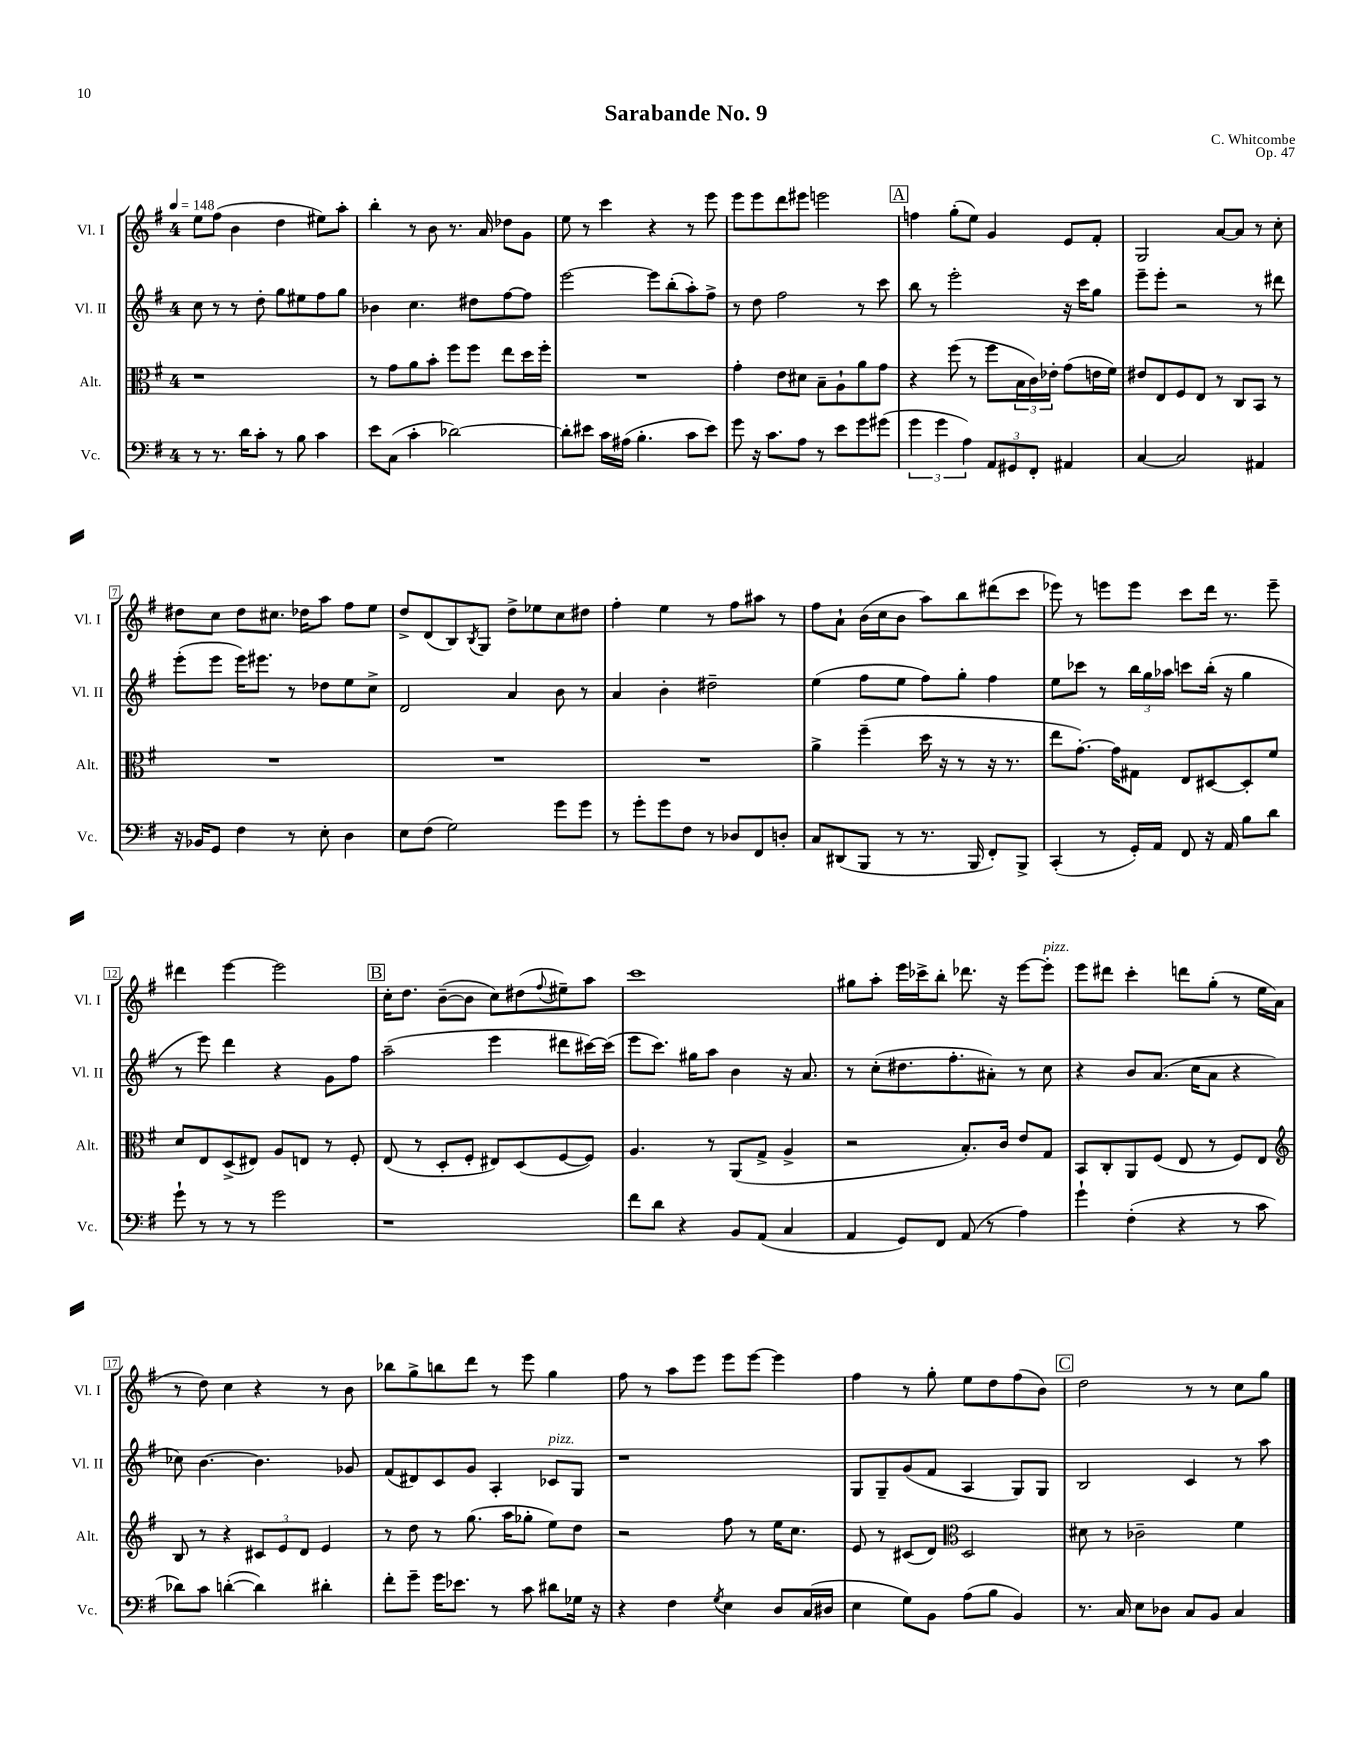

**kern	**kern	**kern	**kern
*part4	*part3	*part2	*part1
*staff4	*staff3	*staff2	*staff1
*I"Vc.	*I"Alt.	*I"Vl. II	*I"Vl. I
*I'Vc.	*I'Alt.	*I'Vl. II	*I'Vl. I
*clefF4	*clefC3	*clefG2	*clefG2
*k[f#]	*k[f#]	*k[f#]	*k[f#]
*M4/4	*M4/4	*M4/4	*M4/4
*MM148	*MM148	*MM148	*MM148
=1	=1	=1	=1
8r	1r	8cc\	8ee\L
8.r	.	8r	(8ff#\J
.	.	8r	4b\
16d\KL	.	.	.
8c'\J	.	8dd'\	.
8r	.	8gg\L	4dd\
8B\	.	8ee#X\	.
4c\	.	8ff#\	8ee#X\L)
.	.	8gg\J	8aa'\J
=2	=2	=2	=2
8e\L	8r	4b-X\	4bb'\
(8C\J	8g\L	.	.
4c'\	8a\	4.cc\	8r
.	8b'\J	.	8b\
[2d-X\)	8ff#\L	.	8.r
.	8ff#\J	8dd#X\L	.
.	.	.	16a/
.	8ee\L	[8ff#\	8dd-X\L
.	16dd\L	8ff#\J]	8g\J
.	16ff#'\JJ	.	.
=3	=3	=3	=3
8d-'\L]	1r	[2eee\	8ee\
8e#X\J	.	.	8r
16c\LL	.	.	4ccc\
(16A#X\JJ	.	.	.
4.B'\	.	.	.
.	.	8eee\L]	4r
.	.	(8bb'\	.
8c\L	.	8aa'\)	8r
8e#\J)	.	8ff#^\J	8eee\
=4	=4	=4	=4
8g\	4g'\	8r	8eee\L
16r	.	8dd\	8eee\
8.c\L	.	.	.
.	8e\L	2ff#\	8ddd\
8A\J	8d#X\J	.	8eee#X\J
8r	8B~\L	.	2eeen\
8e\L	8A`\	.	.
8g\	8a\	8r	.
(8g#X\J	8g\J	8ccc\	.
!!LO:REH:place=s1:t=A
=5	=5	=5	=5
6g\	4r	8bb\	4ffn\
.	.	8r	.
6g\	.	.	.
.	(8ff#\	2eee'\	(8gg'\L
6A\)	.	.	.
.	8r	.	8ee\J)
12AA/L	8ff#\L	.	4g/
12GG#X/	.	.	.
.	24B\L	.	.
12FF#'/J	24c\)	.	.
.	24e-X'\JJ	.	.
4AA#X/	(8g\L	16r	8e/L
.	.	16ccc\KL	.
.	16en\L	8gg\J	8f#'/J
.	16f#\JJ)	.	.
=6	=6	=6	=6
[4C/	8e#X/L	8eee~\L	2G/
.	8E/	8eee'\J	.
2C/]	8F#/	2r	.
.	8E/J	.	.
.	8r	.	[8a/L
.	8C/L	.	8a/J]
4AA#X/	8BB/J	8r	8r
.	8r	8ddd#X\	8cc'\
!!LO:LB:g=z
=7	=7	=7	=7
16r	1r	(8eee'\L	8dd#X\L
16BB-X/KL	.	.	.
8GG/J	.	8eee\J	8cc\J
4F#\	.	16eee\KL)	8dd#\L
.	.	8.eee#X\J	.
.	.	.	8.cc#X\J
8r	.	8r	.
.	.	.	16dd-X\KL
8E'\	.	8dd-X\L	8aa\J
4D\	.	8ee\	8ff#\L
.	.	8cc^\J	8ee\J
=8	=8	=8	=8
8E\L	1r	2d/	8dd^/L
(8F#\J	.	.	(8d/
2G\)	.	.	8B/)
.	.	.	8qB/
.	.	.	8G/J
.	.	4a/	8dd^\L
.	.	.	8ee-X\
8g\L	.	8b\	8cc\
8g\J	.	8r	8dd#X\J
=9	=9	=9	=9
8r	1r	4a/	4ff#'\
8g'\L	.	.	.
8g\	.	4b'\	4ee\
8F#\J	.	.	.
8r	.	2dd#X~\	8r
8D-X/L	.	.	8ff#\L
8FF#/	.	.	8aa#X\J
8Dn'/J	.	.	8r
=10	=10	=10	=10
8C/L	4a^\	(4ee\	8ff#\L
(8DD#X/	.	.	8a`\J
8BBB/J	(4ff#~\	8ff#\L	(16b\LL
.	.	.	16cc\J
8r	.	8ee\J	8b\J
8.r	16dd\	8ff#\L)	8aa\L)
.	16r	.	.
.	8r	8gg'\J	8bb\
16BBB/	.	.	.
8FF#'/L)	16r	4ff#\	(8ddd#X\
.	8.r	.	.
8BBB^/J	.	.	8ccc\J
=11	=11	=11	=11
(4CC'/	8ee\L	8ee\L	8eee-X\)
.	[8.g'\J)	8ccc-X\J	8r
8r	.	8r	8eeen\L
.	16g\KL]	.	.
16GG'/LL)	8G#X\J	24bb\LL	8eee\J
.	.	24gg\	.
16AA/JJ	.	.	.
.	.	24aa-X\JJ	.
8FF#/	8E/L	8cccn\L	8ccc\L
16r	[8D#X/	(16bb'\Jk	16ddd\Jk
16AA/	.	16r	8.r
8B\L	8D#'/]	4gg\	.
8d\J	8f#/J	.	8eee~\
!!LO:LB:g=z
=12	=12	=12	=12
8g`\	8d/L	8r	4ddd#X\
8r	8E/	8eee\)	.
8r	(8D^/	4ddd\	[4eee\
8r	8E#X/J)	.	.
2g\	8A/L	4r	2eee\]
.	8En/J	.	.
.	8r	8g\L	.
.	8F#'/	8ff#\J	.
!!LO:REH:place=s1:t=B
=13	=13	=13	=13
1r	(8E/	(2aa~\	16cc'\KL
.	.	.	8.dd\J
.	8r	.	.
.	8D'/L	.	([8b~\L
.	8F#'/J	.	8b\J]
.	8E#X/L)	4eee\	8cc\L)
.	(8D/	.	(8dd#X\
.	.	.	8qqff#/
.	[8F#/	8ddd#X\L	8ee#X~\)
.	8F#/J])	[16ccc#X\L)	8aa\J
.	.	(16ccc#\JJ]	.
=14	=14	=14	=14
8f#\L	4.A/	8eee\L	1ccc
8d\J	.	8.ccc\J)	.
4r	.	.	.
.	.	16gg#X\KL	.
.	8r	8aa\J	.
8BB/L	(8AA/L	4b\	.
(8AA/J	8G^/J	.	.
4C/	4A^/	16r	.
.	.	8.a/	.
=15	=15	=15	=15
4AA/	2r	8r	8gg#X\L
.	.	(8cc'\L	8aa'\J
8GG/L)	.	8.dd#X\	16eee\LL
.	.	.	16ccc-X^\J
8FF#/J	.	.	8bb'\J
.	.	8.ff#'\	.
(8AA/	8.B'/L)	.	8.ddd-X\
8r	.	8a#X'\J)	.
.	16c/Jk	.	16r
4A\)	8e/L	8r	[8eee\L
!	!	!	!LO:TX:a:i:t=pizz.
.	8G/J	8cc\	8eee'\J]
=16	=16	=16	=16
4g`\	8BB/L	4r	8eee\L
.	8C'/	.	8ddd#X\J
(4F#'\	8AA/	8b/L	4ccc'\
.	(8F#/J	(8.a/J	.
4r	8E/	.	8dddn\L
.	.	16cc\KL	.
.	8r	8a\J	(8gg'\J
8r	8F#/L)	4r	8r
8c\	8E/J	.	16ee\LL
.	.	.	16a\JJ
!!LO:LB:g=z
=17	=17	=17	=17
*	*clefG2	*	*
8d-X\L)	8B/	8cc-X\)	8r
8c\J	8r	[4.b\	8dd\)
([4dn'\	4r	.	4cc\
4d\])	12c#X/L	4.b\]	4r
.	12e/	.	.
.	12d/J	.	.
4d#X'\	4e/	.	8r
.	.	8g-X/	8b\
=18	=18	=18	=18
8f#'\L	8r	(8f#/L	8bb-X\L
8g~\J	8dd\	8d#X/)	8gg^\
16g\KL	8r	8c/	8bbn\
8.e-X\J	.	.	.
.	(8.gg\	8g/J	8ddd\J
8r	.	4A'/	8r
.	16aa\KL	.	.
8c\	8gg-X'\J	.	8eee\
!	!	!LO:TX:a:i:t=pizz.	!
8d#X\L	8ee\L)	8c-X/L	4gg\
16G-X\Jk	8dd\J	8G/J	.
16r	.	.	.
=19	=19	=19	=19
4r	2r	1r	8ff#\
.	.	.	8r
4F#\	.	.	8aa\L
.	.	.	8eee\J
8qG/	.	.	.
4E\	8ff#\	.	8eee\L
.	8r	.	[8eee\J
8D/L	16ee\KL	.	4eee\]
.	8.cc\J	.	.
(16C/L	.	.	.
16D#X/JJ	.	.	.
=20	=20	=20	=20
4E\	8e/	8G/L	4ff#\
.	8r	8G~/	.
8G\L)	(8c#X/L	(8g/	8r
8BB\J	8d/J)	8f#/J	8gg'\
*	*clefC3	*	*
(8A\L	2D/	4A/	8ee\L
8B\J	.	.	8dd\
4BB/)	.	8G/L)	(8ff#\
.	.	8G/J	8b\J)
!!LO:REH:place=s1:t=C
=21	=21	=21	=21
8.r	8d#X\	2B/	2dd\
.	8r	.	.
16C/	.	.	.
8E\L	2c-X~\	.	.
8D-X\J	.	.	.
8C/L	.	4c/	8r
8BB/J	.	.	8r
4C/	4f#\	8r	8cc\L
.	.	8aa\	8gg\J
==	==	==	==
*-	*-	*-	*-
